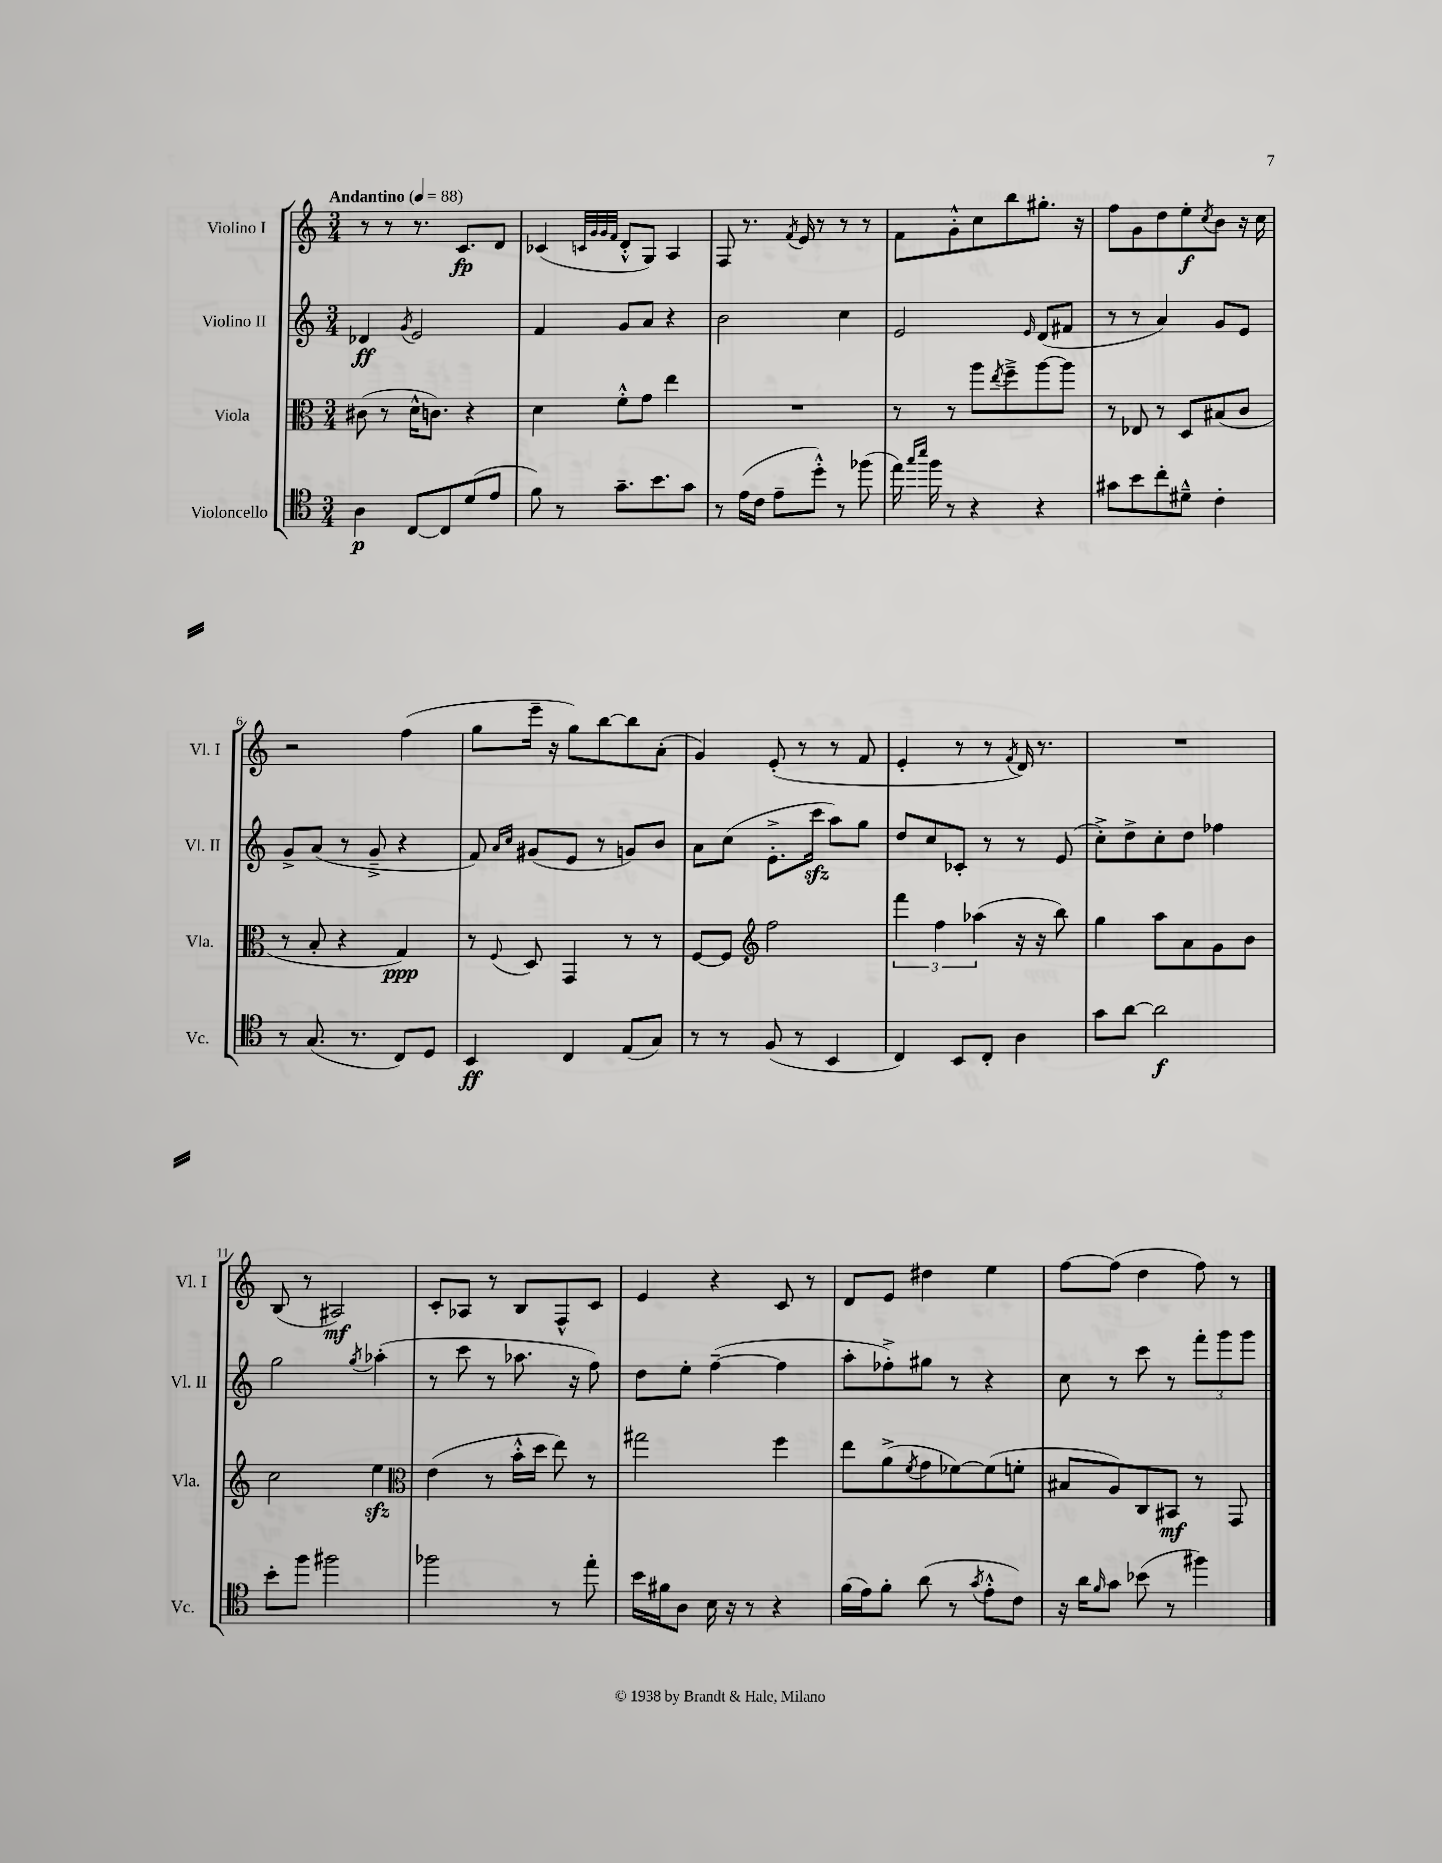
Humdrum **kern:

**kern	**kern	**kern	**kern
*staff4	*staff3	*staff2	*staff1
*clefC4	*clefC3	*clefG2	*clefG2
*k[]	*k[]	*k[]	*k[]
*M3/4	*M3/4	*M3/4	*M3/4
*MM88	*MM88	*MM88	*MM88
4A	(8c#	4d-	8r
.	8r	.	8r
.	.	8qg	.
[8C	16d^^	2e	8.r
.	8.c)	.	.
8C]	.	.	.
.	.	.	8.c
(8d	4r	.	.
8e	.	.	8d
=	=	=	=
8f)	4d	4f	(4c-
8r	.	.	.
.	.	.	32qqc
.	.	.	32qqg
.	.	.	32qqg
.	.	.	32qqf
8.g~	8f'^^	8g	8d'^^
.	8g	8a	8G)
8.b	.	.	.
.	4ee	4r	4A
8g	.	.	.
=	=	=	=
8r	2.r	2b	8F
(16e	.	.	8.r
16c	.	.	.
8e~	.	.	.
.	.	.	8qf
.	.	.	16e
8dd'^^)	.	.	8r
8r	.	4cc	8r
(8ff-	.	.	8r
=	=	=	=
16ee)	8r	2e	8f
16qqgg	.	.	.
16qqbb	.	.	.
16ff	.	.	.
8r	8r	.	8g'^^
4r	8aa	.	8cc
.	8qee	.	.
.	8ff~^	.	8bb
.	.	16qqe	.
4r	[8aa	(8d	8.gg#'
.	8aa]	8f#	.
.	.	.	16r
=	=	=	=
8g#	8r	8r	8ff
8b	8E-	8r	8g
8cc'	8r	4a)	8dd
8d#~^^	8D	.	8ee'
.	.	.	8qcc
4c'	(8B#	8g	8b
.	8c	8e	16r
.	.	.	16cc
=	=	=	=
8r	8r	8g^	2r
(8.G	8B'	(8a	.
.	4r	8r	.
8.r	.	.	.
.	.	8g~^	.
8C)	4G)	4r	(4ff
8D	.	.	.
=	=	=	=
4BB	8r	8f)	8gg
.	.	16qqa	.
.	8qqF	16qqcc	.
.	8D	(8g#	16eee~
.	.	.	16r
4C	4GG	8e	8gg)
.	.	8r	[8bb
(8E	8r	8g)	8bb]
8G)	8r	8b	(8a'
=	=	=	=
8r	[8F	8a	4g)
8r	8F]	(8cc	.
*	*clefG2	*	*
(8F	2ff	8.e'^	(8e'
8r	.	.	8r
.	.	16ccc	.
4BB	.	8aa)	8r
.	.	8gg	8f
=	=	=	=
4C)	6fff	8dd	4e'
.	.	8cc	.
.	6ff	.	.
8BB	.	8c-'	8r
.	(6aa-	.	.
8C'	.	8r	8r
.	.	.	8qf
4A	16r	8r	16d)
.	16r	.	8.r
.	8bb)	(8e	.
=	=	=	=
8g	4gg	8cc'^)	2.r
[8a	.	8dd^	.
2a]	8aa	8cc'	.
.	8a	8dd	.
.	8g	4ff-	.
.	8b	.	.
=	=	=	=
8b'	2cc	2gg	(8B
8ff	.	.	8r
2ff#	.	.	2A#)
.	.	8qgg	.
.	4ee	(4aa-'	.
=	=	=	=
*	*clefC3	*	*
2ff-	(4e	8r	8c'
.	.	8ccc	8A-
.	8r	8r	8r
.	16b'^^	8.aa-	8B
.	16dd	.	.
8r	8ee)	.	8F^^
.	.	16r	.
8ee'	8r	8ff)	8c
=	=	=	=
16b	2gg#	8dd	4e
16f#	.	.	.
8A	.	8ee'	.
16B	.	([4ff~	4r
16r	.	.	.
8r	.	.	.
4r	4ff	4ff]	8c
.	.	.	8r
=	=	=	=
(16f	8ee	8aa'	8d
16e)	.	.	.
8f'	(8a^	8ff-'^)	8e
.	8qf	.	.
(8a	8g	8gg#	4dd#
8r	[8f-)	8r	.
8qg	.	.	.
8e'^^	(8f-]	4r	4ee
8c)	8f'	.	.
=	=	=	=
16r	8B#	8cc	[8ff
16a	.	.	.
16qqf	.	.	.
8g	8A)	8r	(8ff]
(8b-	8C	8ccc	4dd
8r	8BB#	8r	.
4ff#)	8r	12fff'	8ff)
.	.	12ggg	.
.	8GG	.	8r
.	.	12ggg	.
==	==	==	==
*-	*-	*-	*-
